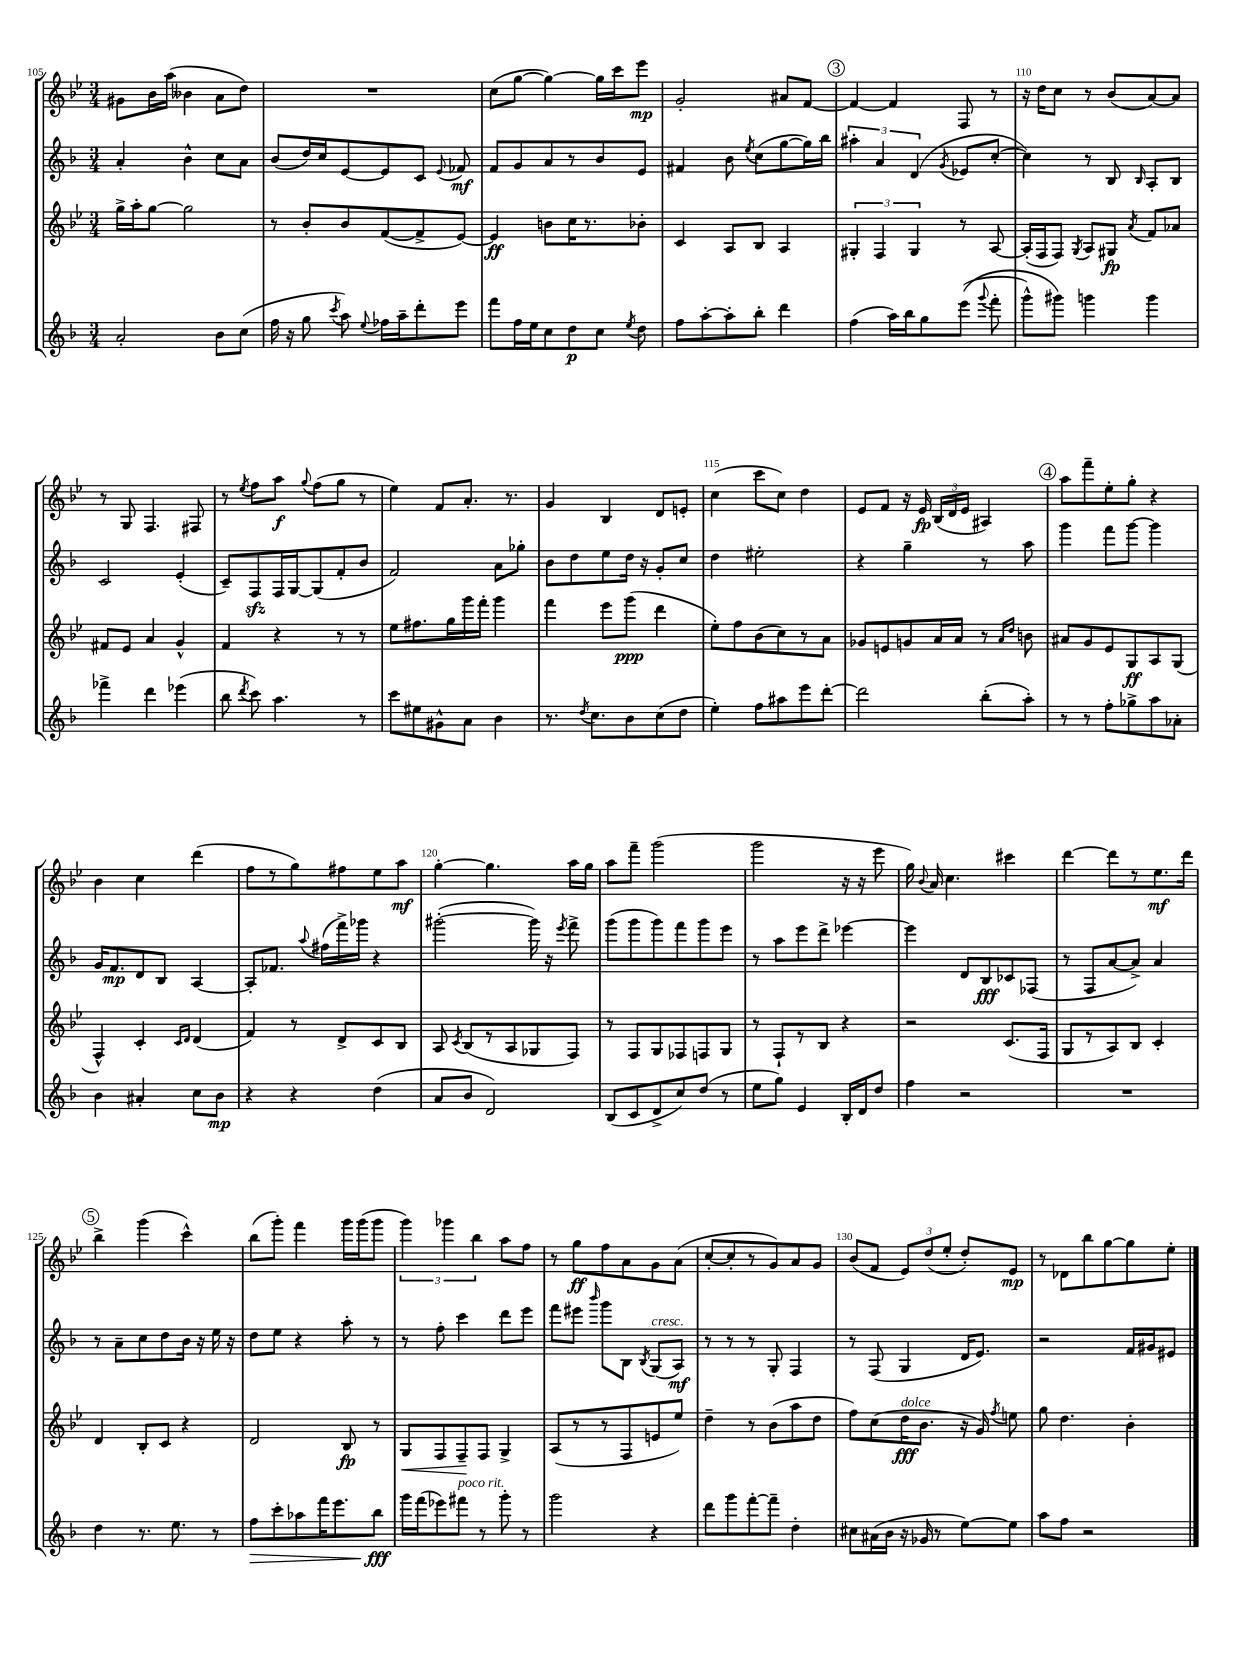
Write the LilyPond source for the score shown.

<<
\new StaffGroup <<
\new Staff = "s0" {
    \clef treble \key bes \major \numericTimeSignature \time 3/4
    \autoBeamOff gis'8[ bes'16 a''16]( beses'4 a'8[ d''8]) |
    R2. |
    c''8[( g''8]~ g''4~) g''16[ c'''16 ees'''8]\mp |
    g'2-. ais'8[ f'8]~ |
    \mark \markup { \circle "3" } f'4~ f'4 f8 r8 |
    r16 d''16[ c''8] r8 bes'8[( a'8~) a'8] |
    r8 g8 f4. fis8 |
    r8 \acciaccatura { ees''8 } f''8[ a''8]\f \appoggiatura { g''8 } f''8[( g''8] r8 |
    ees''4) f'8[ a'8.]-. r8. |
    g'4 bes4 d'8[ e'8]-. |
    c''4( c'''8[ c''8]) d''4 |
    ees'8[ f'8] r16 ees'16\fp \tuplet 3/2 { bes16[( d'16 ees'16] } ais4) |
    \mark \markup { \circle "4" } a''8[ f'''8-- ees''8-. g''8]-. r4 |
    bes'4 c''4 d'''4( |
    f''8[ r8 g''8) fis''8 ees''8 a''8]\mf |
    g''4~-. g''4. a''16[ g''16] |
    a''8[ f'''8]-- g'''2( |
    g'''2 r16 r16 ees'''8 |
    g''16) \appoggiatura { bes'8 } a'16 c''4. cis'''4 |
    d'''4~ d'''8[ r8 ees''8.\mf d'''16] |
    \mark \markup { \circle "5" } bes''4-> g'''4( c'''4-^) |
    bes''8[( g'''8]-.) f'''4 g'''16[ g'''16( g'''8] |
    \tuplet 3/2 { g'''4) ges'''4 bes''4 } a''8[ f''8] |
    r8 g''8[\ff f''8 a'8 g'8 a'8]( |
    c''8[~-. c''8-. r8 g'8) a'8 g'8] |
    bes'8[( f'8] \tuplet 3/2 { ees'8[) d''8( ees''8]-. } d''8[-.) ees'8]\mp |
    r8 des'8[ bes''8 g''8~ g''8 ees''8]-. \bar "|." |
}
\new Staff = "s1" {
    \clef treble \key f \major \numericTimeSignature \time 3/4
    \autoBeamOff a'4-. bes'4-^ c''8[ a'8] |
    bes'8[( d''16) c''16 e'8~ e'8 c'8] \appoggiatura { e'8 } fes'8\mf |
    f'8[ g'8 a'8 r8 bes'8 e'8] |
    fis'4 bes'8 \acciaccatura { e''8 } c''8[( g''8~ g''16) bes''16] |
    \mark \markup { \circle "3" } \tuplet 3/2 { ais''4-. a'4 d'4( } \acciaccatura { g'8 } ees'8[ c''8]~-. |
    c''4) r8 bes8 \grace { bes16 } a8[-. bes8] |
    c'2 e'4-.( |
    c'8[--) f8\sfz f16 g16~ g8( f'8-. bes'8] |
    f'2) a'8[ ges''8]-. |
    bes'8[ d''8 e''8 d''16] r16 g'8[-. c''8] |
    d''4 eis''2-. |
    r4 g''4-- r8 a''8 |
    \mark \markup { \circle "4" } g'''4 f'''8[ g'''8]~ g'''4 |
    g'16[ f'8.\mp d'8 bes8] a4~ |
    a8[-. fes'8.] \appoggiatura { a''8 } fis''16[( f'''16->) ges'''16] r4 |
    gis'''2~-.( gis'''16) r16 \acciaccatura { e'''8 } f'''8-> |
    g'''8[( g'''8 g'''8) f'''8 g'''8 e'''8] |
    r8 a''8[ e'''8 d'''8]-> ees'''4~ |
    ees'''4 d'8[ bes8\fff ces'8 fes8]( |
    r8 f8[ a'8~ a'8]->) a'4 |
    \mark \markup { \circle "5" } r8 a'8[-- c''8 d''8 bes'16] r16 e''16 r16 |
    d''8[ e''8] r4 a''8-. r8 |
    r8 f''8-. c'''4 d'''8[ e'''8] |
    f'''8[ eis'''8] \grace { bes'''16 } g'''8[ bes8] \acciaccatura { bes8 } g8[^\markup { \italic "cresc." }( a8]\mf) |
    r8 r8 r8 g8-. f4 |
    r8 f8( g4 d'16[ e'8.]) |
    r2 f'16[ gis'16 eis'8] \bar "|." |
}
\new Staff = "s2" {
    \clef treble \key bes \major \numericTimeSignature \time 3/4
    \autoBeamOff g''16[-> a''16-. g''8]~ g''2 |
    r8 bes'8[-. bes'8 f'8~( f'8-> ees'8]~) |
    ees'4\ff b'8[ c''16 r8. bes'8]-. |
    c'4 a8[ bes8] a4 |
    \mark \markup { \circle "3" } \tuplet 3/2 { gis4-. f4 gis4 } r8 a8~ |
    a16[-.( f16 f8]) \acciaccatura { g8 } a8[ gis8]\fp \acciaccatura { a'8 } f'8[ aes'8] |
    fis'8[ ees'8] a'4 g'4-^ |
    f'4 r4 r8 r8 |
    ees''8[ fis''8. g''16 g'''16 f'''16]-. g'''4 |
    f'''4 ees'''8[ g'''8]\ppp( d'''4 |
    ees''8[-.) f''8 bes'8( c''8) r8 a'8] |
    ges'8[ e'8 g'8 a'16 a'16] r8 \grace { a'16[ d''16] } b'8 |
    \mark \markup { \circle "4" } ais'8[ g'8 ees'8 g8\ff a8 g8]( |
    f4-^) c'4-. \grace { c'16[ d'16] } d'4( |
    f'4) r8 d'8[-> c'8 bes8] |
    a8 \acciaccatura { c'8 } bes8[( r8 a8 ges8 f8]) |
    r8 f8[ g8 fes8 f8 g8] |
    r8 f8[-! r8 bes8] r4 |
    r2 c'8.[( f16] |
    g8[ r8 a8) bes8] c'4-. |
    \mark \markup { \circle "5" } d'4 bes8[-. c'8] r4 |
    d'2 bes8\fp r8 |
    g8[\< f8 f8--\! f8] g4-> |
    a8[( r8 r8 f8 e'8 ees''8]) |
    d''4-- r8 bes'8[( a''8 d''8] |
    f''8[) c''8( d''16\fff^\markup { \italic "dolce" } bes'8.] r16 g'16) \acciaccatura { f''8 } e''8 |
    g''8 d''4. bes'4-. \bar "|." |
}
\new Staff = "s3" {
    \clef treble \key f \major \numericTimeSignature \time 3/4
    \autoBeamOff a'2-. bes'8[ c''8]( |
    f''16 r16 g''8 \acciaccatura { c'''8 } a''8) \appoggiatura { e''8 } fes''16[ a''16-- d'''8-. e'''8] |
    f'''8[ f''16 e''16 c''8 d''8\p c''8] \acciaccatura { e''8 } d''8 |
    f''8[ a''8~-. a''8-. bes''8]-. d'''4 |
    \mark \markup { \circle "3" } f''4( a''16[) bes''16 g''8 e'''8](\( \appoggiatura { g'''8 } f'''8-. |
    g'''8[-^) gis'''8]\) g'''4 g'''4 |
    fes'''4-> d'''4 ees'''4( |
    bes''8 \acciaccatura { d'''8 } c'''8) a''4. r8 |
    c'''8[ eis''8 gis'8-^ a'8] bes'4 |
    r8. \acciaccatura { d''8 } c''8.[ bes'8 c''8( d''8] |
    e''4-.) f''8[ ais''8 e'''8 d'''8]~-. |
    d'''2 bes''8[-.( a''8]-.) |
    \mark \markup { \circle "4" } r8 r8 f''8[-. ges''8-> a''8 aes'8]-. |
    bes'4 ais'4-. c''8[ bes'8]\mp |
    r4 r4 d''4( |
    a'8[ bes'8] d'2) |
    bes8[( c'8 d'8-> c''8) d''8]( r8 |
    e''8[ g''8]) e'4 bes16[-. d'16 d''8] |
    f''4 r2 |
    R2. |
    \mark \markup { \circle "5" } d''4 r8. e''8. r8 |
    f''8[\> c'''8-. aes''8 f'''16 e'''8. bes''8]\fff\! |
    g'''16[ f'''16( ees'''8) fis'''8]^\markup { \italic "poco rit." } r8 g'''8-. r8 |
    g'''2 r4 |
    d'''8[ g'''8 f'''8~-. f'''8]-- d''4-. |
    cis''8[ ais'16( bes'16] r16 ges'16 r8 e''8[~) e''8] |
    a''8[ f''8] r2 \bar "|." |
}
>>
>>
\layout { \context { \Score currentBarNumber = #105 \override BarNumber.break-visibility = ##(#f #t #t) barNumberVisibility = #(every-nth-bar-number-visible 5) } }
